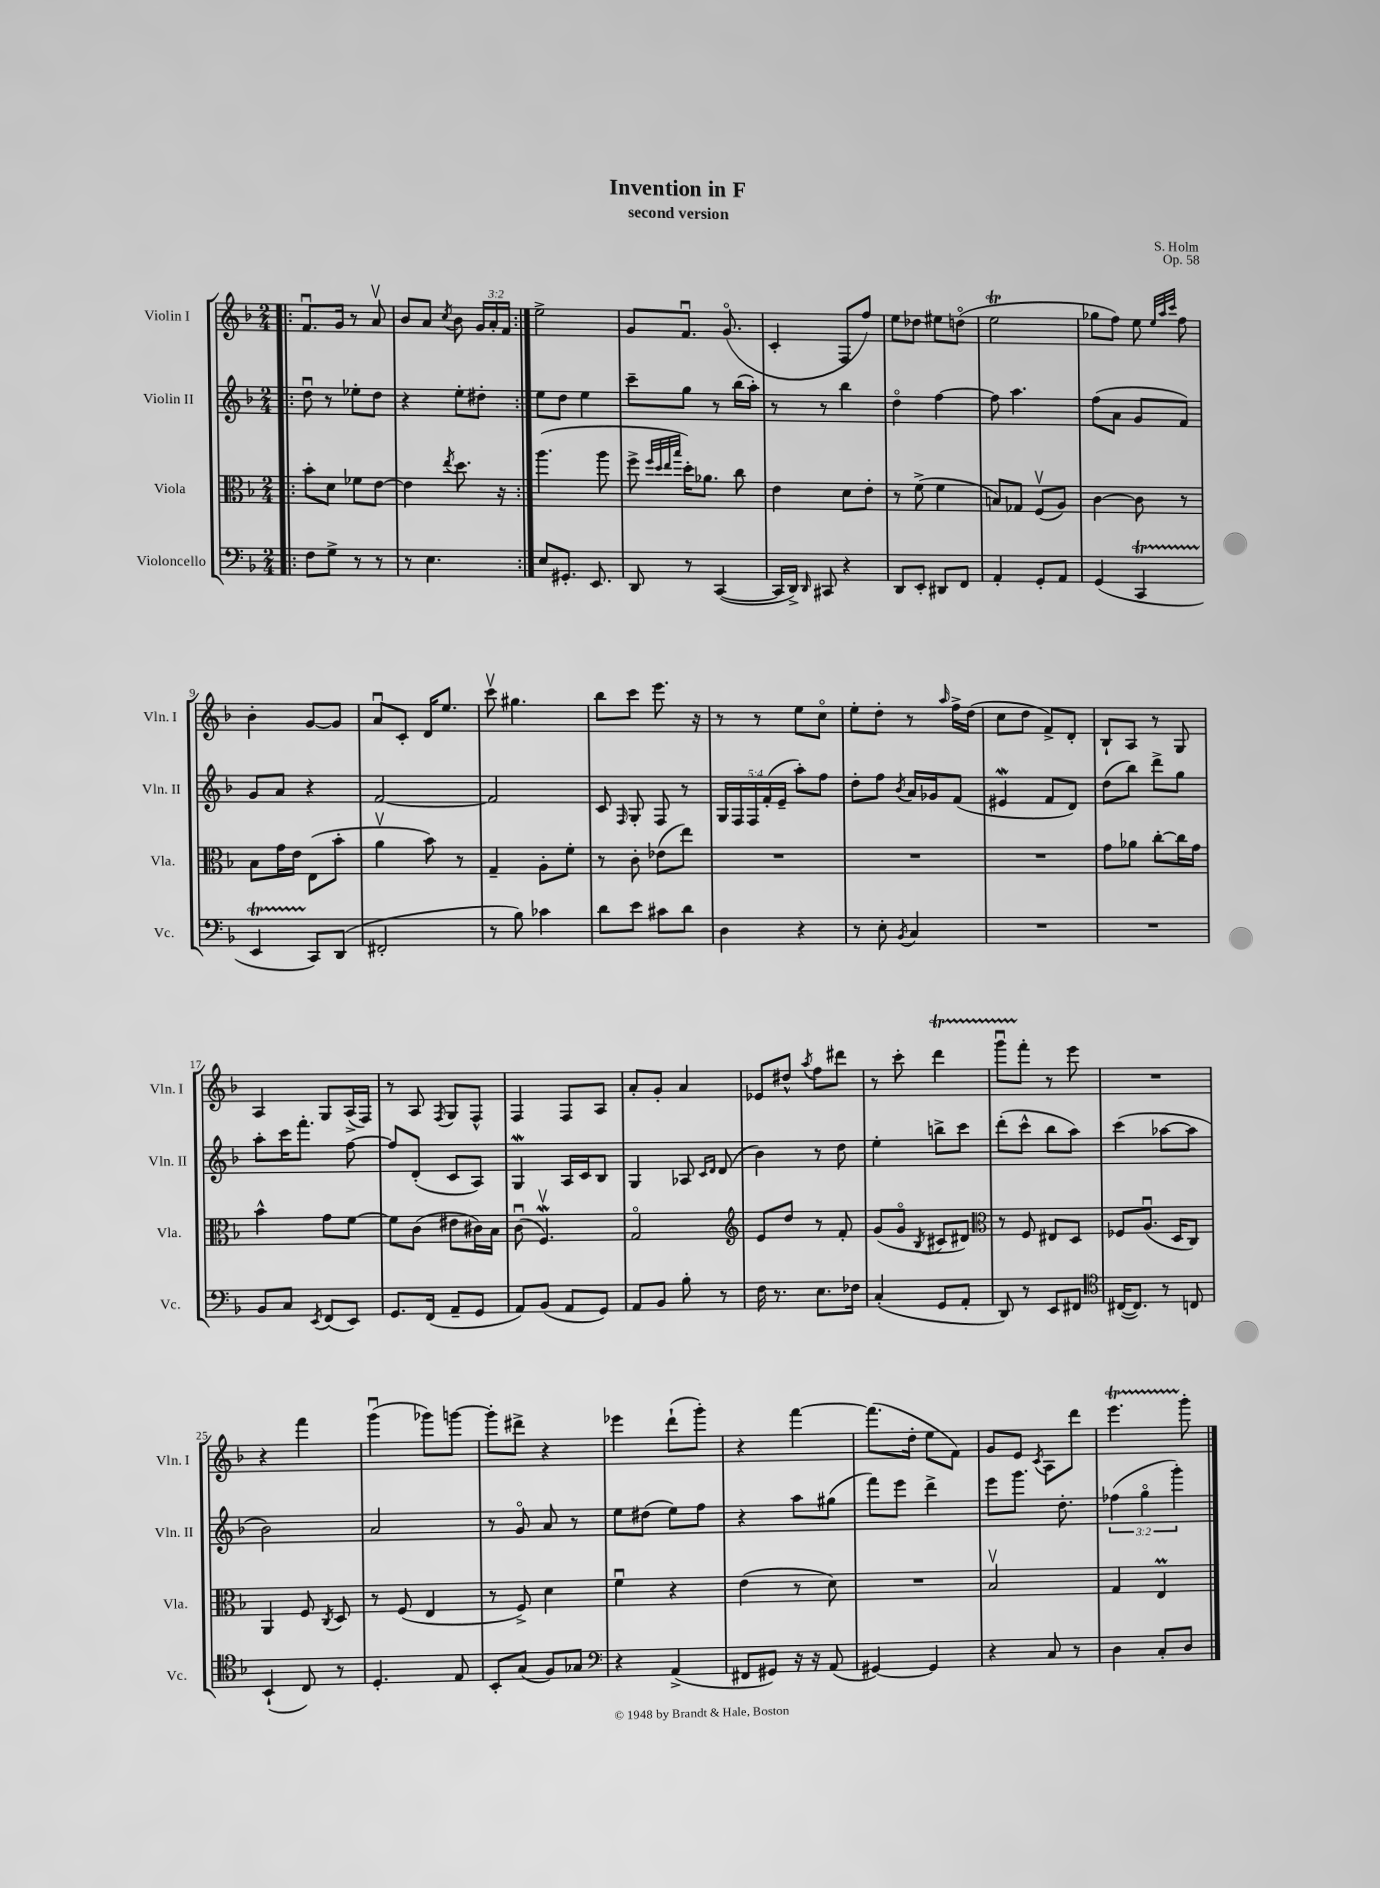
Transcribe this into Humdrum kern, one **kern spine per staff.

**kern	**kern	**kern	**kern
*staff4	*staff3	*staff2	*staff1
*clefF4	*clefC3	*clefG2	*clefG2
*k[b-]	*k[b-]	*k[b-]	*k[b-]
*M2/4	*M2/4	*M2/4	*M2/4
=!|:	=!|:	=!|:	=!|:
8F	8b-'	8ddu	8.fu
8G^	8d	8r	.
.	.	.	16g
8r	8f-	8ee-'	8r
8r	[8e	8dd	8av
=	=	=	=
8r	4e]	4r	8b-
4.E	.	.	8a
.	8qee	.	8qcc
.	8.dd	8ee'	8b-
.	.	8dd#'	24g
.	.	.	24a'
.	16r	.	.
.	.	.	24f
=:|!	=:|!	=:|!	=:|!
8E	(4.aa	8ee	2ee^
8.GG#'	.	8dd	.
.	.	4ee	.
8.EE	.	.	.
.	8aa	.	.
=	=	=	=
8DD	8ff^	8ccc~	8g
.	32qqff	.	.
.	32qqdd	.	.
.	32qqee	.	.
.	32qqbb-	.	.
8r	16dd')	8gg	8.fu
.	8.a-	.	.
([4CC	.	8r	.
.	.	.	(8.go
.	8cc	(16bb-	.
.	.	16aa')	.
=	=	=	=
16CC]	4e	8r	4c'
16DD^)	.	.	.
16qqDD	.	.	.
8CC#	.	8r	.
4r	8d	4bb-	8F
.	8e'	.	8ff)
=	=	=	=
8DD	8r	4ddo	8ee
8EE'	(8f^	.	8dd-
8DD#	4f	[4ff	8ee#
8FF	.	.	(8ddo
=	=	=	=
4AA'	8B)	8ff]	2ee
.	8G-	4.aa	.
8GG'	(8Fv	.	.
8AA	8A)	.	.
=	=	=	=
(4GG	[4c	(8ff	8gg-
.	.	8a	8ff)
4CC	8c]	8g	8ee
.	.	.	32qqee
.	.	.	32qqaa
.	.	.	32qqccc
.	8r	8f)	8ff
=	=	=	=
4EE	8B-	8g	4b-'
.	16g	8a	.
.	16e	.	.
8CC)	(8E	4r	[8g
(8DD	8b-'	.	8g]
=	=	=	=
2FF#'	4av	[2f	8au
.	.	.	8c'
.	8b-)	.	16d
.	.	.	8.ee
.	8r	.	.
=	=	=	=
8r	4G~	2f]	8cccv
8B-)	.	.	4.gg#
4c-	8A'	.	.
.	8f'	.	.
=	=	=	=
8d	8r	8c	8bb-
.	.	16qqF	.
8e	8c'	8G'	8ccc
8c#	(8e-	8F	8.eee
8d	8ee)	8r	.
.	.	.	16r
=	=	=	=
4D	2r	20G	8r
.	.	20F	.
.	.	20F	.
.	.	.	8r
.	.	(20f'	.
.	.	20e~	.
4r	.	8aa')	8ee
.	.	8ff	8cco
=	=	=	=
8r	2r	8dd'	8ee'
8E'	.	8ff	8dd'
8qBB-	.	8qb-	.
4C	.	16a	8r
.	.	16g-	.
.	.	.	16qqaa
.	.	(8f	16ff^
.	.	.	(16dd
=	=	=	=
2r	2r	4e#	8cc
.	.	.	8dd
.	.	8f	8f^)
.	.	8d)	8d'
=	=	=	=
2r	8g	(8dd	8B-`
.	8a-	8bb-)	8A
.	[8cc'	8ddd^	8r
.	16cc]	8gg	8G
.	16g	.	.
=	=	=	=
8BB-	4b-^^	8aa'	4A
8C	.	16ccc	.
.	.	8.fff'	.
8qEE	.	.	.
(8FF	8g	.	8G
8EE)	[8f	[8ff	(16A^
.	.	.	16F)
=	=	=	=
8.GG	8f]	8ff]	8r
.	(8c	(8d'	8A
(16FF	.	.	.
.	.	.	8qF
8AA~	8e#	8c	8G
8GG	16c#)	8A)	8F^^
.	16B-	.	.
=	=	=	=
8AA)	(8cu	4G	4F
(8BB-	4.Fv)	.	.
8AA	.	16A	8F
.	.	16c	.
8GG)	.	8B-	8A
=	=	=	=
8AA	2Go	4G	8a'
8BB-	.	.	8g'
8B-'	.	8A-	4a
.	.	16qqc	.
.	.	16qqd	.
8r	.	(8d	.
=	=	=	=
*	*clefG2	*	*
16F	8e	4b-)	8e-
8.r	.	.	.
.	8dd	.	8dd#^^
.	.	.	8qaa
8.E	8r	8r	8ff
.	8f'	8dd	8ddd#
16F-	.	.	.
=	=	=	=
(4C'	(8g	4ee'	8r
.	8go	.	8ccc'
.	8qB-	.	.
8GG	8c#	8bb^	4ddd
8AA'	8d#)	8ccc	.
=	=	=	=
*	*clefC3	*	*
8DD)	8r	(8ddd'	8gggu
8r	8F	8ccc^^	8fff'
8EE	8E#	8bb-	8r
8FF#	8D	8aa)	8eee
=	=	=	=
*clefC4	*	*	*
([16C#	8F-	(4ccc	2r
8.C#])	.	.	.
.	(8.Au	.	.
8r	.	[8aa-	.
.	16D	.	.
8C	8C)	8aa-]	.
=	=	=	=
(4BB-`	4AA	2b-)	4r
8C)	8F	.	4fff
.	8qC	.	.
8r	8D	.	.
=	=	=	=
4.D'	8r	2a	(4gggu
.	(8F	.	.
.	4E	.	8ggg-)
8E	.	.	[8ggg
=	=	=	=
8BB-'	8r	8r	8ggg']
(8G	8F^)	8go	8ddd#^
8F)	4d	8a	4r
8G-	.	8r	.
=	=	=	=
*clefF4	*	*	*
4r	4fu	8ee	4eee-
.	.	(8dd#	.
(4AA^	4r	8ee)	(8ddd`
.	.	8ff	8ggg')
=	=	=	=
8FF#	(4e	4r	4r
8GG#)	.	.	.
16r	8r	8aa	[4fff
16r	.	.	.
(8AA	8d)	(8gg#	.
=	=	=	=
[4GG#)	2r	8fff)	(8.fff]
.	.	8eee	.
.	.	.	16dd'
4GG#]	.	4ddd^	8ee
.	.	.	8f)
=	=	=	=
4r	2B-v	8eee	8g
.	.	8.ggg	8e
.	.	.	8qc
8C	.	.	8A
.	.	8.dd'	.
8r	.	.	8ddd
=	=	=	=
4D	4G	(6ff-	4.eee
.	.	6ggo	.
8C'	4E	.	.
.	.	6ggg')	.
8D	.	.	8ggg'
==	==	==	==
*-	*-	*-	*-
